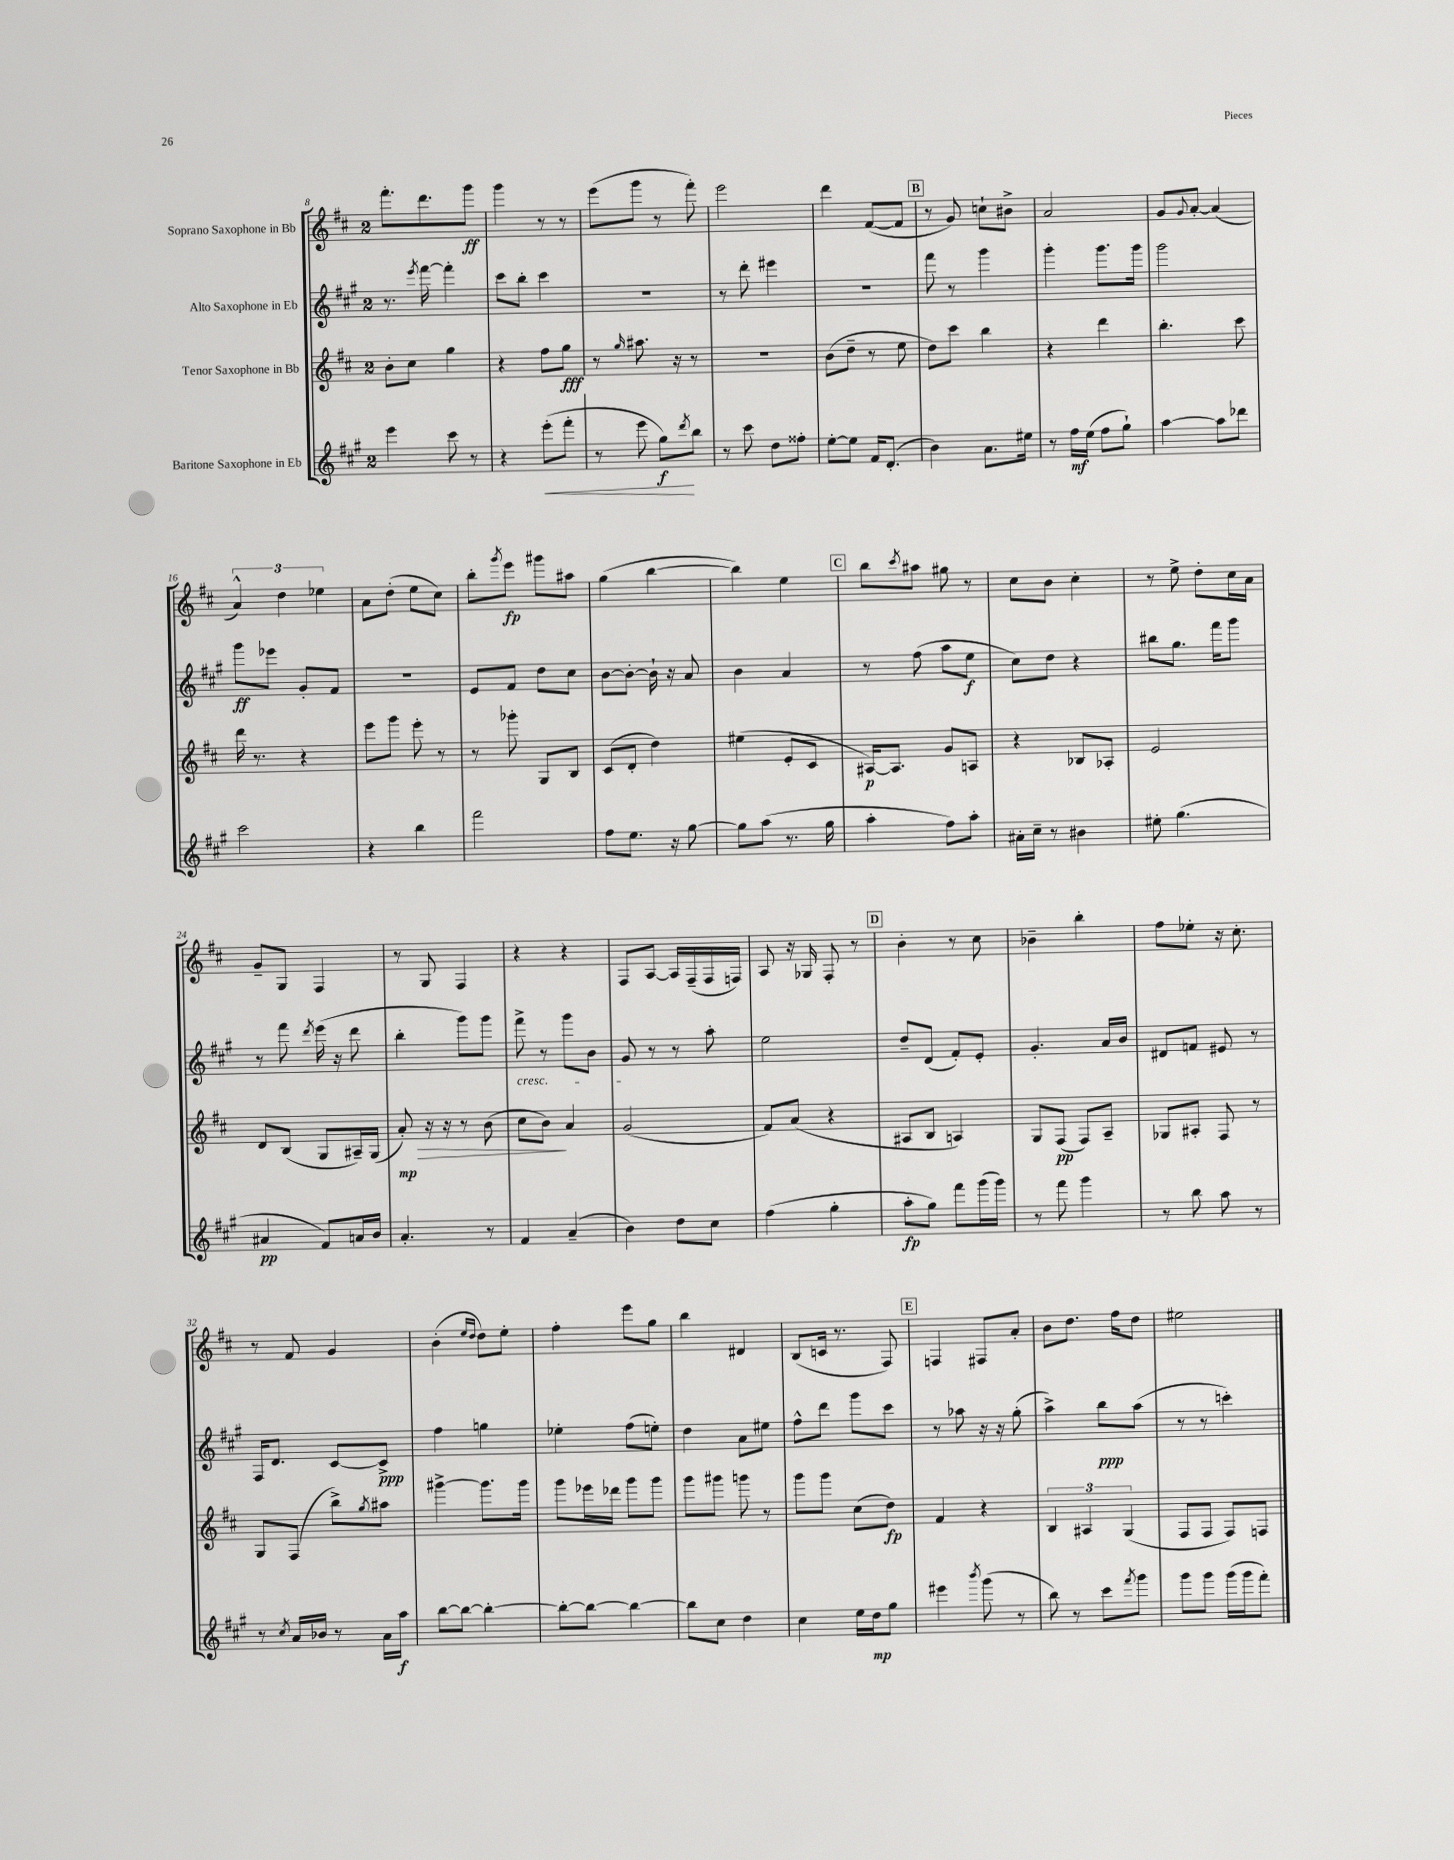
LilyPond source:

<<
\new StaffGroup <<
\new Staff = "s0" \with { instrumentName = "Soprano Saxophone in Bb" } {
    \clef treble \key d \major \once \override Staff.TimeSignature.style = #'single-digit \time 2/4
    fis'''8.-. d'''8. g'''8\ff |
    g'''4 r8 r8 |
    e'''8( g'''8 r8 fis'''8-.) |
    e'''2 |
    d'''4 fis'8~( fis'8 |
    \mark \markup { \box "B" } r8 g'8) c''8-! bis'8-> |
    a'2 |
    g'8 \appoggiatura { g'8 } a'8~-. a'4( |
    \tuplet 3/2 { a'4-^) d''4 ees''4 } |
    a'8 d''8-.( e''8 cis''8) |
    b''8-. \acciaccatura { g'''8 } e'''8\fp gis'''8 ais''8 |
    g''4( b''4~ |
    b''4) e''4 |
    \mark \markup { \box "C" } b''8 \acciaccatura { cis'''8 } ais''8 gis''8 r8 |
    cis''8 b'8 cis''4-. |
    r8 e''8-> d''8-. cis''16 a'16 |
    g'8-- g8 fis4 |
    r8 g8 fis4 |
    r4 r4 |
    fis8 a8~ a16 fis16--( fis16 f16) |
    a8 r16 ges16 fis8-. r8 |
    \mark \markup { \box "D" } b'4-. r8 cis''8 |
    bes'4-- b''4-. |
    fis''8 ees''8-. r16 cis''8.-. |
    r8 fis'8 g'4 |
    b'4-.( \grace { e''16 d''16 } d''8) e''8-. |
    fis''4-. e'''8 g''8 |
    b''4 dis'4 |
    b8( c'16 r8. fis8) |
    \mark \markup { \box "E" } f4 fis8 a'8-. |
    b'8 d''8. fis''16 d''8 |
    eis''2 \bar "|." |
}
\new Staff = "s1" \with { instrumentName = "Alto Saxophone in Eb" } {
    \clef treble \key a \major \once \override Staff.TimeSignature.style = #'single-digit \time 2/4
    r8. \acciaccatura { e'''8 } fis'''16~ fis'''4-. |
    cis'''8 b''8-. cis'''4 |
    r2 |
    r8 d'''8-. eis'''4 |
    R2 |
    \mark \markup { \box "B" } fis'''8 r8 gis'''4 |
    gis'''4-. gis'''8. gis'''16 |
    gis'''2 |
    gis'''8\ff ees'''8 gis'8-. fis'8 |
    r2 |
    e'8 fis'8 d''8 cis''8 |
    b'8~ b'8~-. b'16-! r16 a'8 |
    b'4 a'4 |
    \mark \markup { \box "C" } r8 fis''8( a''8 e''8\f |
    cis''8) d''8 r4 |
    bis''8 gis''8. fis'''16 gis'''8 |
    r8 fis'''8 \acciaccatura { d'''8 } e'''16( r16 d'''8 |
    b''4-. gis'''8) gis'''8 |
    fis'''8->\cresc r8 gis'''8 b'8 |
    gis'8\! r8 r8 a''8-. |
    e''2 |
    \mark \markup { \box "D" } d''8-- d'8( fis'8-.) e'8-. |
    gis'4.-. a'16 b'16 |
    dis'8 f'8 eis'8 r8 |
    fis16 d'8. cis'8~ cis'8->\ppp |
    fis''4 g''4 |
    ees''4-. fis''8( e''8-.) |
    d''4 a'8 eis''8 |
    fis''8-^ d'''8 gis'''8 cis'''8 |
    \mark \markup { \box "E" } r8 aes''8 r16 r16 gis''8-.( |
    a''4->) b''8\ppp a''8( |
    r8 r8 c'''4-.) \bar "|." |
}
\new Staff = "s2" \with { instrumentName = "Tenor Saxophone in Bb" } {
    \clef treble \key d \major \once \override Staff.TimeSignature.style = #'single-digit \time 2/4
    b'8-. cis''8 g''4 |
    r4 fis''8 g''8\fff |
    r8 \grace { g''16 } ais''8. r16 r8 |
    R2 |
    b'8( d''8-- r8 e''8 |
    \mark \markup { \box "B" } d''8) cis'''8 b''4 |
    r4 d'''4 |
    b''4.-. cis'''8 |
    d'''16 r8. r4 |
    e'''8 g'''8 e'''8-. r8 |
    r8 ges'''8-. g8 b8 |
    cis'8( d'8-. d''4) |
    eis''4( e'8-. cis'8 |
    \mark \markup { \box "C" } ais16~\p) ais8. g'8 a8 |
    r4 bes8 aes8-. |
    e'2 |
    d'8 b8( g8 ais16--) g16( |
    a'8-.\mp\>) r16 r16 r8 b'8( |
    cis''8 b'8\!) a'4 |
    g'2( |
    fis'8) a'8( r4 |
    \mark \markup { \box "D" } ais8 b8 a4) |
    g8 fis8\pp( fis8) a8-- |
    ges8 ais8-. fis8 r8 |
    g8 fis8( b''8->) \acciaccatura { g''8 } ais''8 |
    gis'''4~-> gis'''8. gis'''16 |
    g'''8 ees'''16 des'''16 g'''8 g'''8 |
    g'''8 gis'''8 g'''8 r8 |
    g'''8 g'''8 cis''8( d''8\fp) |
    \mark \markup { \box "E" } fis'4 r4 |
    \tuplet 3/2 { b4 ais4 g4( } |
    fis8 fis8 fis8) f8 \bar "|." |
}
\new Staff = "s3" \with { instrumentName = "Baritone Saxophone in Eb" } {
    \clef treble \key a \major \once \override Staff.TimeSignature.style = #'single-digit \time 2/4
    e'''4 cis'''8 r8 |
    r4 e'''8-.\<( fis'''8-. |
    r8 e'''8 gis''8\f\!) \acciaccatura { d'''8 } b''8 |
    r8 cis'''8 d''8 fisis''8-. |
    e''8~-. e''8 fis'16 d'8.-.( |
    \mark \markup { \box "B" } b'4) a'8. eis''16 |
    r8 fis''16\mf e''16( fis''8 gis''8-!) |
    a''4~ a''8 des'''8 |
    cis'''2 |
    r4 b''4 |
    fis'''2 |
    fis''8 e''8. r16 gis''8~ |
    gis''8 a''8( r8. gis''16 |
    \mark \markup { \box "C" } a''4-. fis''8) a''8-. |
    ais'16-. cis''16-- r8 bis'4 |
    eis''8-. gis''4.( |
    ais'4\pp fis'8) a'16 b'16 |
    a'4.-. r8 |
    fis'4 a'4--( |
    b'4) d''8 cis''8 |
    fis''4( gis''4-. |
    \mark \markup { \box "D" } a''8-.\fp gis''8) fis'''8 gis'''16( gis'''16) |
    r8 fis'''8 gis'''4 |
    r8 b''8 a''8 r8 |
    r8 \acciaccatura { cis''8 } a'16 bes'16 r8 a'16 a''16\f |
    b''8~ b''8~ b''4~-. |
    b''8~-. b''8~ b''4~ |
    b''8 cis''8 d''4 |
    cis''4 e''16 d''16\mp gis''8 |
    \mark \markup { \box "E" } eis'''4 \acciaccatura { b'''8 } gis'''8( r8 |
    b''8) r8 cis'''8 \acciaccatura { fis'''8 } gis'''8 |
    gis'''8 gis'''8 gis'''16( gis'''16 fis'''8-.) \bar "|." |
}
>>
>>
\layout { \context { \Score currentBarNumber = #8 } }
